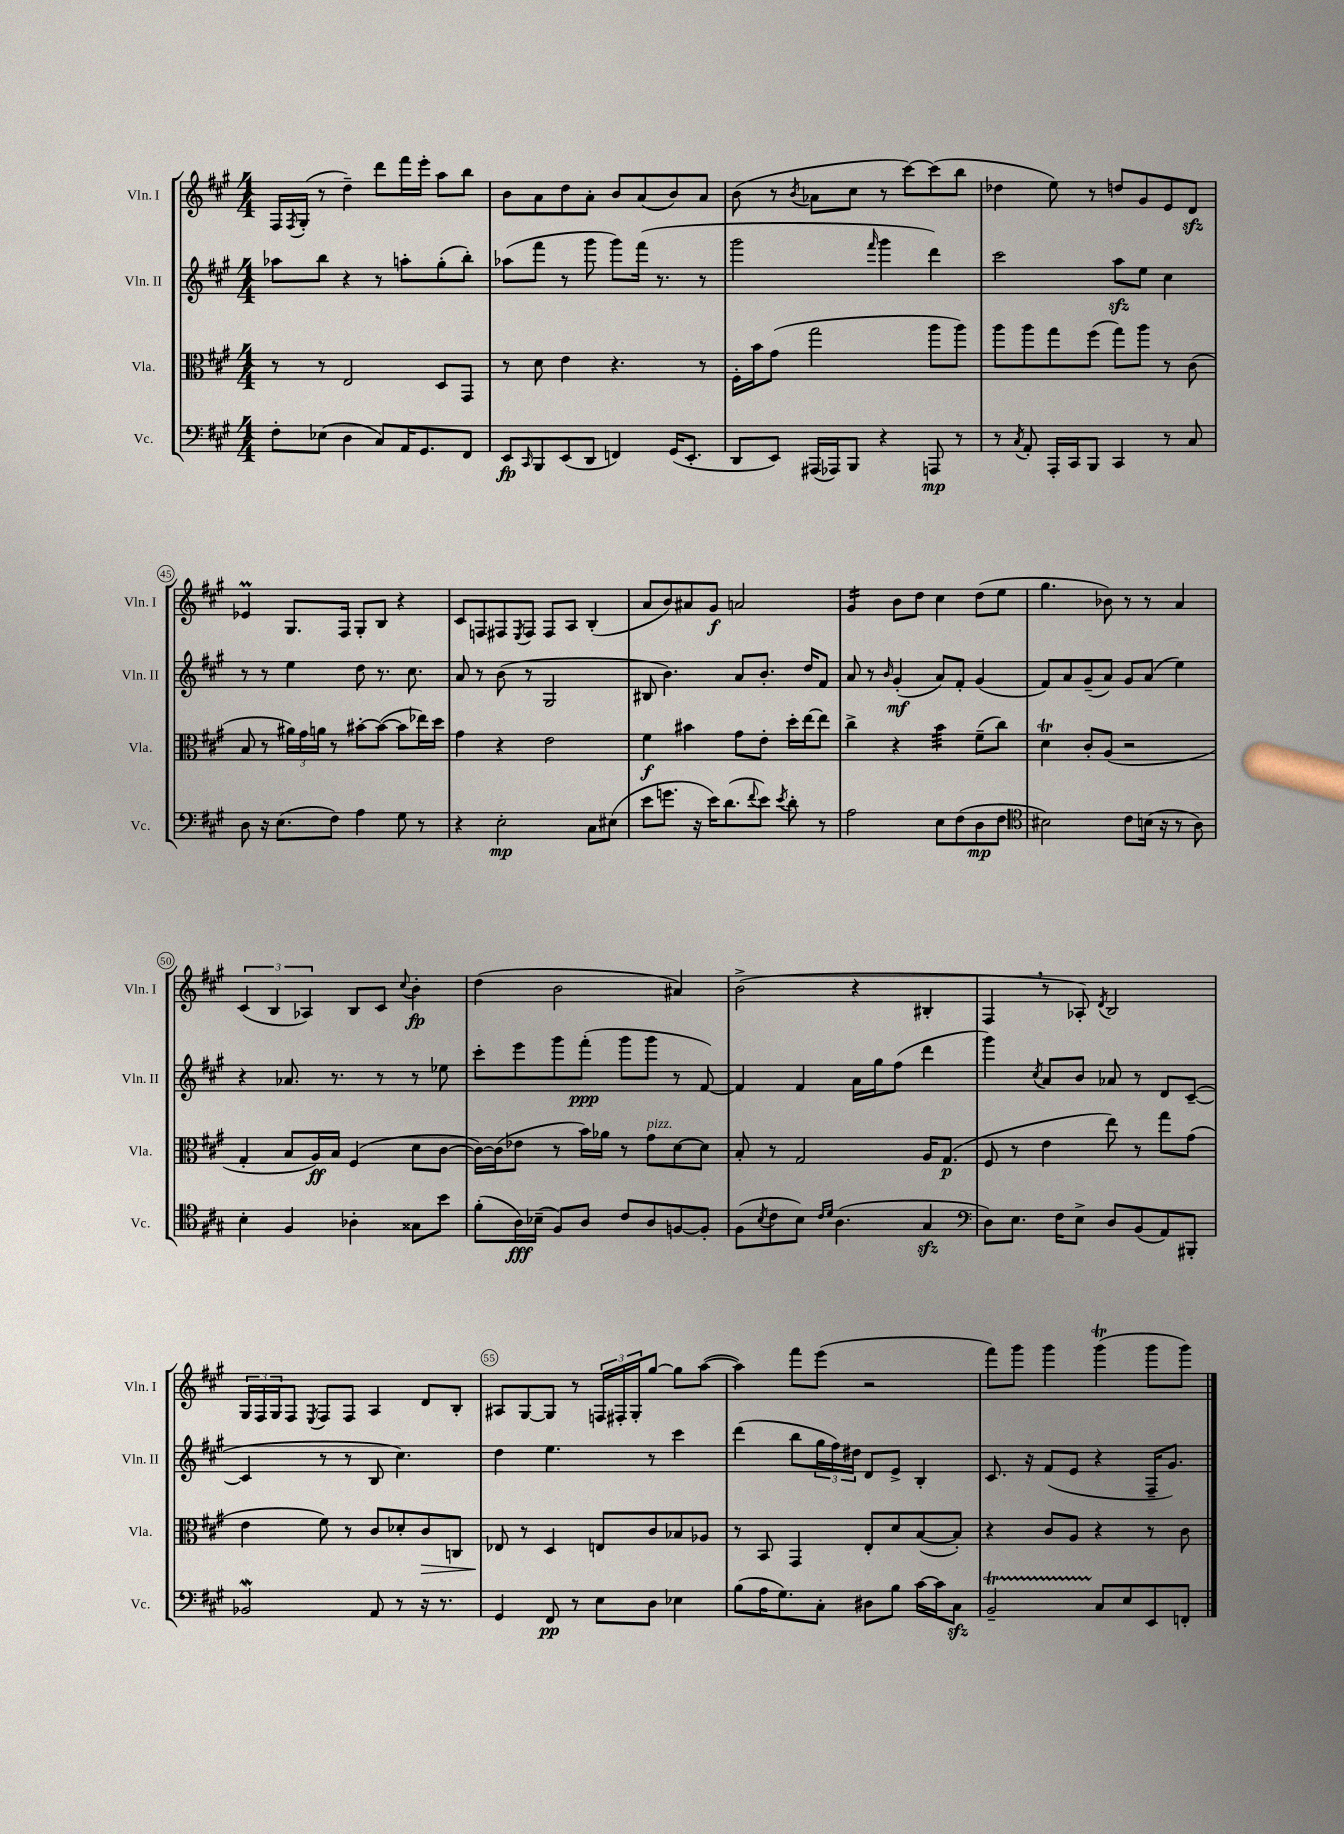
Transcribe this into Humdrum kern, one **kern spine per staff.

**kern	**dynam	**kern	**dynam	**kern	**dynam	**kern	**dynam
*part4	*part4	*part3	*part3	*part2	*part2	*part1	*part1
*staff4	*staff4	*staff3	*staff3	*staff2	*staff2	*staff1	*staff1
*I"Vc.	*	*I"Vla.	*	*I"Vln. II	*	*I"Vln. I	*
*I'Vc.	*	*I'Vla.	*	*I'Vln. II	*	*I'Vln. I	*
*clefF4	*	*clefC3	*	*clefG2	*	*clefG2	*
*k[f#c#g#]	*	*k[f#c#g#]	*	*k[f#c#g#]	*	*k[f#c#g#]	*
*M4/4	*	*M4/4	*	*M4/4	*	*M4/4	*
=41	=41	=41	=41	=41	=41	=41	=41
8F#'\L	.	8r	.	8aa-X\L	.	16F#/LL	.
.	.	.	.	.	.	8qF#/	.
.	.	.	.	.	.	(16G#'/JJ	.
(8E-X\J	.	8r	.	8bb\J	.	8r	.
4D\	.	2E/	.	4r	.	4dd~\)	.
8C#/L)	.	.	.	8r	.	8ddd\L	.
16AA/K	.	.	.	8aan'\L	.	16fff#\L	.
8.GG#/	.	.	.	.	.	16eee'\JJ	.
.	.	8D/L	.	(8gg#'\	.	8aa\L	.
8FF#/J	.	8GG#/J	.	8bb'\J)	.	8bb\J	.
=42	=42	=42	=42	=42	=42	=42	=42
8EE/L	fp	8r	.	(8aa-X\L	.	8b\L	.
16qqCC#/	.	.	.	.	.	.	.
8BBB/	.	8d\	.	8fff#\J	.	8a\	.
(8EE/	.	4e\	.	8r	.	8dd\	.
8DD/J	.	.	.	8ggg#\	.	8a'\J	.
4FFn/)	.	4.r	.	8ggg#\L)	.	8b/L	.
.	.	.	.	(16fff#\Jk	.	(8a/	.
.	.	.	.	8.r	.	.	.
(16GG#/KL	.	.	.	.	.	8b/)	.
8.EE'/J	.	.	.	.	.	.	.
.	.	8r	.	8r	.	8a/J	.
=43	=43	=43	=43	=43	=43	=43	=43
8DD/L	.	16F#'\LL	.	2ggg#\	.	(8b\	.
.	.	16b\J	.	.	.	.	.
8EE/J)	.	(8g#\J	.	.	.	8r	.
.	.	.	.	.	.	8qb/	.
(16AAA#X/LL	.	2gg#\	.	.	.	8a-X\L	.
16AAA-X/J)	.	.	.	.	.	.	.
8BBB/J	.	.	.	.	.	8cc#\J	.
.	.	.	.	16qqfff#/	.	.	.
4r	.	.	.	4ggg#\	.	8r	.
.	.	.	.	.	.	[8ccc#\L)	.
8AAAn/	mp	8aa\L	.	4ddd\)	.	(8ccc#\]	.
8r	.	8aa\J)	.	.	.	8bb\J	.
=44	=44	=44	=44	=44	=44	=44	=44
8r	.	8aa\L	.	2ccc#\	.	4dd-X\	.
8qC#/	.	.	.	.	.	.	.
8AA'/	.	8aa\	.	.	.	.	.
16AAA'/LL	.	8gg#\	.	.	.	8ee\)	.
16CC#/J	.	.	.	.	.	.	.
8BBB/J	.	(8ff#\J	.	.	.	8r	.
4CC#/	.	8gg#\L)	.	8aazz\L	.	8ddn/L	.
.	.	8aa\J	.	8ee\J	.	8g#/	.
8r	.	8r	.	4cc#\	.	8e/	.
8C#/	.	(8c#\	.	.	.	8dzz/J	.
!!LO:LB:g=z
=45	=45	=45	=45	=45	=45	=45	=45
8D\	.	8B/	.	8r	.	4e-XM/	.
16r	.	8r	.	8r	.	.	.
(8.E\L	.	.	.	.	.	.	.
.	.	24a#X\LL)	.	4ee\	.	8.G#/L	.
.	.	24g#\	.	.	.	.	.
.	.	24an\JJ	.	.	.	.	.
8F#\J)	.	8r	.	.	.	.	.
.	.	.	.	.	.	16F#/Jk	.
4A\	.	[8b#X'\L	.	8dd\	.	8G#'/L	.
.	.	(8b#\J_	.	8.r	.	8B/J	.
8G#\	.	8b#\L]	.	.	.	4r	.
.	.	.	.	8.cc#\	.	.	.
8r	.	16ee-X\L)	.	.	.	.	.
.	.	16dd\JJ	.	.	.	.	.
=46	=46	=46	=46	=46	=46	=46	=46
4r	.	4g#\	.	8a/	.	8c#/L	.
.	.	.	.	8r	.	8Fn/	.
2E'\	mp	4r	.	(8b\	.	8F#X/	.
.	.	.	.	.	.	8qE/	.
.	.	.	.	8r	.	8F#/J	.
.	.	2e\	.	2G#/	.	8F#/L	.
.	.	.	.	.	.	8A/J	.
8C#\L	.	.	.	.	.	(4B'/	.
(8E#X\J	.	.	.	.	.	.	.
=47	=47	=47	=47	=47	=47	=47	=47
8e\L	.	4f#\	f	8B#X/	.	8a/L	.
8.gn\J	.	.	.	4.b\)	.	8b/)	.
.	.	4b#X\	.	.	.	8a#X/	.
16r	.	.	.	.	.	.	.
16e\KL)	.	.	.	.	.	8g#/J	f
(8.d\	.	.	.	.	.	.	.
.	.	8g#\L	.	8a/L	.	2an/	.
8qqf#/	.	.	.	.	.	.	.
8e\J)	.	8e'\J	.	8.b'/J	.	.	.
8qe/	.	.	.	.	.	.	.
8d'\	.	16dd'\LL	.	.	.	.	.
.	.	[16ee\J	.	16dd/KL	.	.	.
8r	.	8ee\J]	.	8f#/J	.	.	.
=48	=48	=48	=48	=48	=48	=48	=48
*	*	*	*	*	*	*tremolo	*
2A\	.	4cc#^\	.	8a/	.	16g#/LL	.
.	.	.	.	.	.	16g#/	.
.	.	.	.	8r	.	16g#/	.
.	.	.	.	.	.	16g#/JJ	.
*	*	*	*	*	*	*Xtremolo	*
.	.	.	.	16qqb/	.	.	.
.	.	4r	.	(4g#'/	mf	8b\L	.
.	.	.	.	.	.	8dd\J	.
*	*	*tremolo	*	*	*	*	*
8E\L	.	32b\LLL	.	8a/L)	.	4cc#\	.
.	.	32b\	.	.	.	.	.
.	.	32b\	.	.	.	.	.
.	.	32b\	.	.	.	.	.
(8F#\	.	32b\	.	8f#'/J	.	.	.
.	.	32b\	.	.	.	.	.
.	.	32b\	.	.	.	.	.
.	.	32b\JJJ	.	.	.	.	.
*	*	*Xtremolo	*	*	*	*	*
8D\	mp	(8f#~\L	.	(4g#/	.	(8dd\L	.
8F#\J	.	8cc#\J)	.	.	.	8ee\J	.
=49	=49	=49	=49	=49	=49	=49	=49
*clefC4	*	*	*	*	*	*	*
2B#X\)	.	4dT\	.	8f#/L)	.	4.gg#\	.
.	.	.	.	8a/	.	.	.
.	.	8c#'/L	.	(8g#~/	.	.	.
.	.	(8A/J	.	8a/J)	.	8b-X\)	.
8c#\L	.	2r	.	8g#/L	.	8r	.
(16Bn\Jk	.	.	.	(8a/J	.	8r	.
16r	.	.	.	.	.	.	.
8r	.	.	.	4ee\)	.	4a/	.
8A\)	.	.	.	.	.	.	.
!!LO:LB:g=z
=50	=50	=50	=50	=50	=50	=50	=50
4B'\	.	4G#'/	.	4r	.	(6c#/	.
.	.	.	.	.	.	6B/	.
4F#/	.	8B/L	.	8.a-X/	.	.	.
.	.	.	.	.	.	6A-X/)	.
.	.	16A/L)	ff	.	.	.	.
.	.	16B/JJ	.	8.r	.	.	.
4A-X'\	.	(4F#/	.	.	.	8B/L	.
.	.	.	.	8r	.	8c#/J	.
.	.	.	.	.	.	8qqcc#/	.
8G##X\L	.	8d\L	.	8r	.	4b'\	fp
8b\J	.	[8c#\J	.	8ee-X\	.	.	.
=51	=51	=51	=51	=51	=51	=51	=51
(8f#'\L	.	16c#\LL_)	.	8ccc#'\L	.	(4dd\	.
.	.	(16c#\J]	.	.	.	.	.
16A\L)	fff	8e-X\J	.	8eee\	.	.	.
(16B-X~\JJ	.	.	.	.	.	.	.
8F#/L)	.	8r	.	8ggg#\	.	2b\	.
8A/J	.	16b\LL)	.	(8fff#'\J	ppp	.	.
.	.	16a-X\JJ	.	.	.	.	.
8c#/L	.	8r	.	8ggg#\L	.	.	.
!	!	!LO:TX:a:i:t=pizz.	!	!	!	!	!
8A/	.	8g#\L	.	8ggg#\J	.	.	.
[8Fn/	.	[8d\	.	8r	.	4a#X/)	.
8F'/J]	.	8d\J]	.	[8f#/)	.	.	.
=52	=52	=52	=52	=52	=52	=52	=52
(8F#\L	.	8B'/	.	4f#/]	.	(2b^\	.
8qB/	.	.	.	.	.	.	.
8c#\	.	8r	.	.	.	.	.
8B\J)	.	2G#/	.	4f#/	.	.	.
16qqc#/LL	.	.	.	.	.	.	.
16qqd/JJ	.	.	.	.	.	.	.
(4.A\	.	.	.	.	.	.	.
.	.	.	.	16a\LL	.	4r	.
.	.	.	.	16gg#\J	.	.	.
.	.	.	.	(8ff#\J	.	.	.
4G#zz/	.	16A/KL	.	4ddd\	.	4B#X'/	.
.	.	(8.G#/J	p	.	.	.	.
=53	=53	=53	=53	=53	=53	=53	=53
*clefF4	*	*	*	*	*	*	*
8D\L)	.	8F#/	.	4ggg#\)	.	4F#,/	.
8.E\J	.	8r	.	.	.	.	.
.	.	.	.	8qcc#/	.	.	.
.	.	4e\	.	8a/L	.	8r	.
16F#\KL	.	.	.	.	.	.	.
8E^\J	.	.	.	8b/J	.	8A-X'/)	.
.	.	.	.	.	.	8qd/	.
8D/L	.	8ee\)	.	8a-X/	.	2B/	.
(8BB/	.	8r	.	8r	.	.	.
8AA/)	.	8gg#\L	.	8d/L	.	.	.
8BBB#X'/J	.	(8g#\J	.	([8c#~/J	.	.	.
!!LO:LB:g=z
=54	=54	=54	=54	=54	=54	=54	=54
2BB-Xw/	.	4e\	.	4c#/]	.	24G#/LL	.
.	.	.	.	.	.	24F#/	.
.	.	.	.	.	.	24G#/J	.
.	.	.	.	.	.	8F#/J	.
.	.	.	.	.	.	8qE/	.
.	.	8f#\)	.	8r	.	8F#/L	.
.	.	8r	.	8r	.	8F#/J	.
8AA/	.	8c#/L	.	8B/	.	4A/	.
8r	.	8d-X'/	.	4.cc#\)	.	.	.
!	!	!	!LO:HP:b	!	!	!	!
16r	.	8c#/	>	.	.	8d/L	.
8.r	.	.	.	.	.	.	.
.	.	8Cn/J	.	.	.	8B'/J	.
=55	=55	=55	=55	=55	=55	=55	=55
4GG#/	.	8E-X/	.	4dd\	.	8A#X/L	.
.	.	8r	]	.	.	[8G#/	.
8FF#/	pp	4D/	.	4.ee\	.	8G#/J]	.
8r	.	.	.	.	.	8r	.
8E\L	.	8En/L	.	.	.	24Fn/LL	.
.	.	.	.	.	.	24F#X'/	.
.	.	.	.	.	.	24G#'/J	.
8D\J	.	8c#/	.	8r	.	[8gg#/J	.
4E-X\	.	8B-X/	.	4ccc#\	.	8gg#\L]	.
.	.	8A-X/J	.	.	.	([8aa\J	.
=56	=56	=56	=56	=56	=56	=56	=56
(8B\L	.	8r	.	(4ddd\	.	4aa\])	.
16A\K	.	8BB/	.	.	.	.	.
8.G#\)	.	.	.	.	.	.	.
.	.	4GG#/	.	8bb\L	.	8fff#\L	.
8C#'\J	.	.	.	24gg#\L	.	(8eee\J	.
.	.	.	.	24ff#\)	.	.	.
.	.	.	.	24dd#X\JJ	.	.	.
8D#X\L	.	8E'/L	.	8d/L	.	2r	.
8B\J	.	8d/	.	8e^/J	.	.	.
[16c#\LL	.	([8B/	.	4B'/	.	.	.
16c#\J]	.	.	.	.	.	.	.
8C#zz\J	.	8B'/J])	.	.	.	.	.
=57	=57	=57	=57	=57	=57	=57	=57
2BBT~/	.	4r	.	8.c#/	.	8fff#\L)	.
.	.	.	.	.	.	8ggg#\J	.
.	.	.	.	16r	.	.	.
.	.	8c#/L	.	(8f#/L	.	4ggg#\	.
.	.	8A/J	.	8e/J	.	.	.
8C#/L	.	4r	.	4r	.	(4ggg#t\	.
8E/	.	.	.	.	.	.	.
8EE/	.	8r	.	16F#~/KL	.	8ggg#\L	.
.	.	.	.	8.g#/J)	.	.	.
8FFn'/J	.	8c#\	.	.	.	8ggg#\J)	.
==	==	==	==	==	==	==	==
*-	*-	*-	*-	*-	*-	*-	*-
